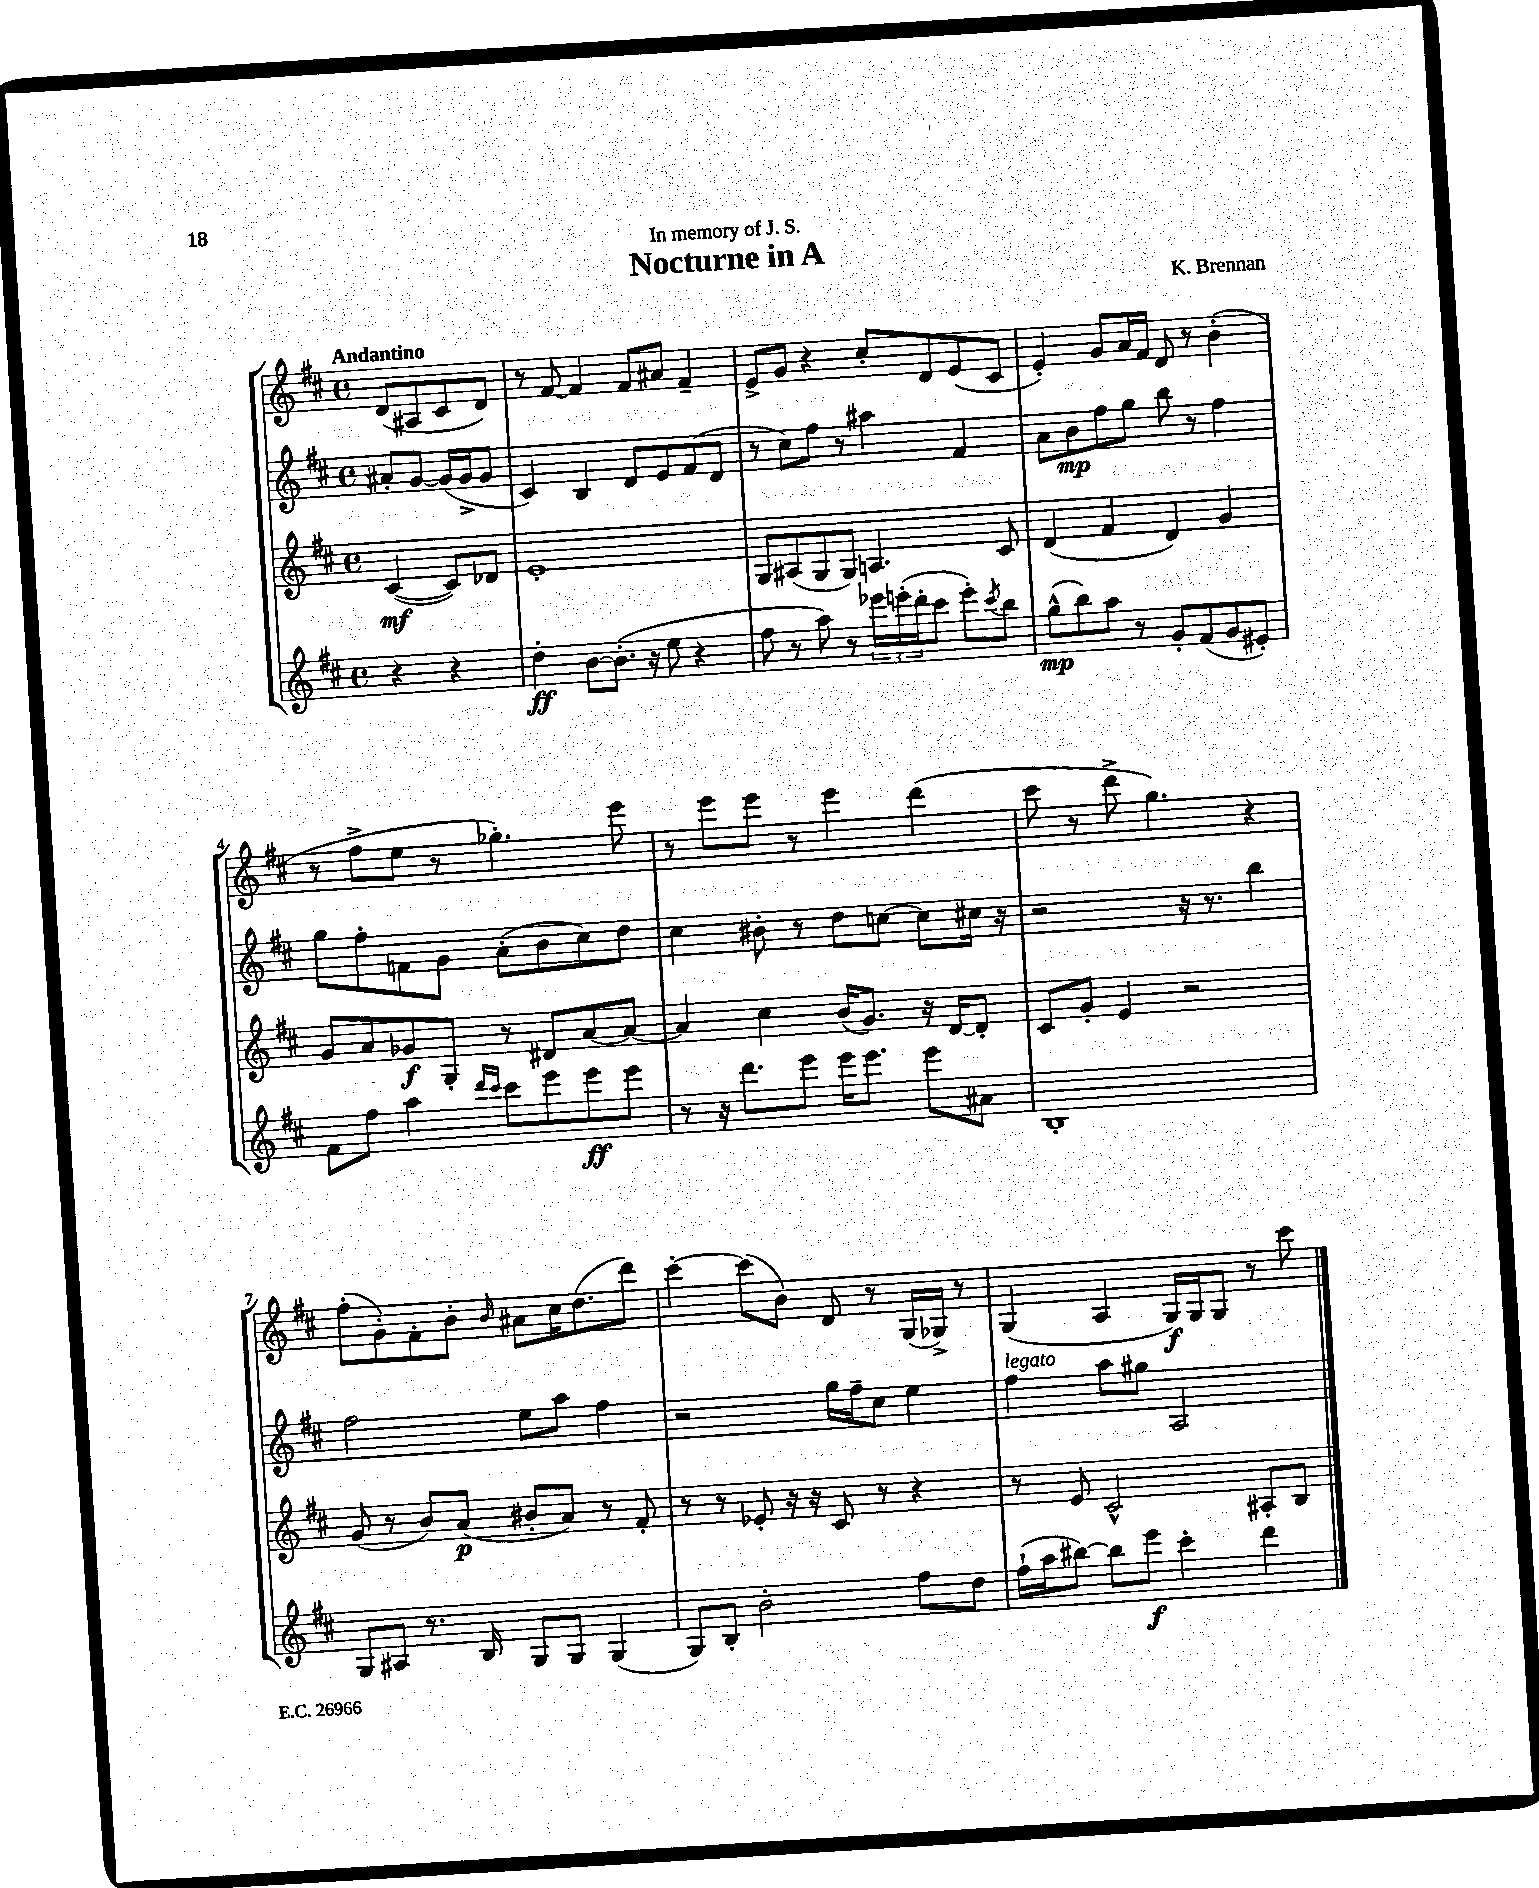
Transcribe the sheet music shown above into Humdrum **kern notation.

**kern	**dynam	**kern	**dynam	**kern	**dynam	**kern	**dynam
*part4	*part4	*part3	*part3	*part2	*part2	*part1	*part1
*staff4	*staff4	*staff3	*staff3	*staff2	*staff2	*staff1	*staff1
*clefG2	*	*clefG2	*	*clefG2	*	*clefG2	*
*k[f#c#]	*	*k[f#c#]	*	*k[f#c#]	*	*k[f#c#]	*
*M4/4	*	*M4/4	*	*M4/4	*	*M4/4	*
*met(c)	*	*met(c)	*	*met(c)	*	*met(c)	*
=	=	=	=	=	=	=	=
!	!	!	!	!	!	!LO:TX:a:B:t=Andantino	!
4r	.	([4c#/	mf	8a#X'/L	.	(8d/L	.
.	.	.	.	[8g/J	.	8A#X/	.
4r	.	8c#/L])	.	(16g/LL]	.	8c#/	.
.	.	.	.	16g^/J	.	.	.
.	.	8d-X/J	.	8g/J	.	8d/J)	.
=1	=1	=1	=1	=1	=1	=1	=1
4dd'\	ff	1e'	.	4c#/)	.	8r	.
.	.	.	.	.	.	[8f#/	.
[8b\L	.	.	.	4B/	.	4f#/]	.
(8.b'\J]	.	.	.	.	.	.	.
.	.	.	.	8d/L	.	8f#/L	.
16r	.	.	.	.	.	.	.
8ee\	.	.	.	8e/	.	8a#X/J	.
4r	.	.	.	(8f#/	.	4f#~/	.
.	.	.	.	8d/J	.	.	.
=2	=2	=2	=2	=2	=2	=2	=2
8ff#\	.	8G/L	.	8r	.	8e^/L	.
8r	.	(8A#X/	.	8cc#\L)	.	8g/J	.
8aa\)	.	8G/	.	8ff#\J	.	4r	.
8r	.	8G/J)	.	8r	.	.	.
24eee-X\LL	.	4.An/	.	4aa#X\	.	8cc#'/L	.
(24eeen'\	.	.	.	.	.	.	.
24ddd'\J	.	.	.	.	.	.	.
8ccc#\J	.	.	.	.	.	8d/	.
8eee'\L)	.	.	.	4f#/	.	(8e/	.
8qccc#/	.	.	.	.	.	.	.
8bb\J	.	8c#/	.	.	.	8c#/J	.
=3	=3	=3	=3	=3	=3	=3	=3
(8gg^^\L	mp	(4d/	.	8a\L	.	4e'/)	.
8bb\)	.	.	.	8b\	mp	.	.
8aa\J	.	4f#/	.	8ff#\	.	8g/L	.
8r	.	.	.	8gg\J	.	16a/L	.
.	.	.	.	.	.	16f#/JJ	.
8g'/L	.	4d/)	.	8bb\	.	8d/	.
(8f#/	.	.	.	8r	.	8r	.
8g/	.	4g/	.	4ff#\	.	(4b'\	.
8e#X'/J)	.	.	.	.	.	.	.
!!LO:LB:g=z
=4	=4	=4	=4	=4	=4	=4	=4
8f#\L	.	8g/L	.	8gg\L	.	8r	.
8ff#\J	.	8a/	.	8ff#'\	.	8ff#^\L	.
4aa\	.	8g-X/	f	8fn\	.	8ee\J	.
.	.	8G'/J	.	8g\J	.	8r	.
16qqddd/LL	.	.	.	.	.	.	.
16qqccc#/JJ	.	.	.	.	.	.	.
8ccc#\L	.	8r	.	(8a'\L	.	4.gg-X'\)	.
8eee\	.	8d#X/L	.	8b\	.	.	.
8eee\	ff	[8a/	.	8cc#\)	.	.	.
8eee\J	.	8a/J_	.	8dd\J	.	8eee\	.
=5	=5	=5	=5	=5	=5	=5	=5
8r	.	4a/]	.	4cc#\	.	8r	.
16r	.	.	.	.	.	8eee\L	.
8.ddd\L	.	.	.	.	.	.	.
.	.	4cc#\	.	8b#X'\	.	8eee\J	.
8eee\J	.	.	.	8r	.	8r	.
16eee\KL	.	(16b/KL	.	8dd\L	.	4eee\	.
8.eee\J	.	8.g/J)	.	.	.	.	.
.	.	.	.	[8ccn\J	.	.	.
8eee\L	.	16r	.	8cc\L]	.	(4ddd\	.
.	.	[16d/KL	.	.	.	.	.
8a#X\J	.	8d'/J]	.	16cc#X\Jk	.	.	.
.	.	.	.	16r	.	.	.
=6	=6	=6	=6	=6	=6	=6	=6
1B'	.	8c#/L	.	2r	.	8ccc#\	.
.	.	8g'/J	.	.	.	8r	.
.	.	4e/	.	.	.	8ddd^\	.
.	.	.	.	.	.	4.gg\)	.
.	.	2r	.	16r	.	.	.
.	.	.	.	8.r	.	.	.
.	.	.	.	4bb\	.	4r	.
!!LO:LB:g=z
=7	=7	=7	=7	=7	=7	=7	=7
8G/L	.	(8g/	.	2ff#\	.	(8ff#'\L	.
8A#X/J	.	8r	.	.	.	8g'\)	.
8.r	.	8b/L)	.	.	.	8f#'\	.
.	.	(8a/J	p	.	.	8b'\J	.
16B/	.	.	.	.	.	.	.
.	.	.	.	.	.	16qqb/	.
8G/L	.	8b#X'/L	.	8ee\L	.	8a#X\L	.
8G/J	.	8a/J)	.	8aa\J	.	16cc#\K	.
.	.	.	.	.	.	(8.dd\	.
(4G/	.	8r	.	4ff#\	.	.	.
.	.	8f#'/	.	.	.	8ddd\J)	.
=8	=8	=8	=8	=8	=8	=8	=8
8G/L)	.	8r	.	2r	.	[4ccc#'\	.
8B'/J	.	8r	.	.	.	.	.
2b'\	.	8e-X'/	.	.	.	(8ccc#\L]	.
.	.	16r	.	.	.	8b\J)	.
.	.	16r	.	.	.	.	.
.	.	8c#/	.	16gg\LL	.	8d/	.
.	.	.	.	16ff#~\J	.	.	.
.	.	8r	.	8cc#\J	.	8r	.
8ff#\L	.	4r	.	4ee\	.	(16G/LL	.
.	.	.	.	.	.	16G-X^/JJ)	.
8dd\J	.	.	.	.	.	8r	.
=9	=9	=9	=9	=9	=9	=9	=9
!	!	!	!	!LO:TX:a:i:t=legato	!	!	!
(16ff#`\LL	.	8r	.	4ff#\	.	(4G/	.
16aa\J	.	.	.	.	.	.	.
[8bb#X\J)	.	8e/	.	.	.	.	.
8bb#\L]	.	2c#^^/	.	8aa\L	.	4A/	.
8eee\J	f	.	.	8gg#X\J	.	.	.
4ccc#'\	.	.	.	2A/	.	16G/LL)	f
.	.	.	.	.	.	16G/J	.
.	.	.	.	.	.	8G/J	.
4ddd\	.	8A#X'/L	.	.	.	8r	.
.	.	8B/J	.	.	.	8ccc#\	.
==	==	==	==	==	==	==	==
*-	*-	*-	*-	*-	*-	*-	*-
